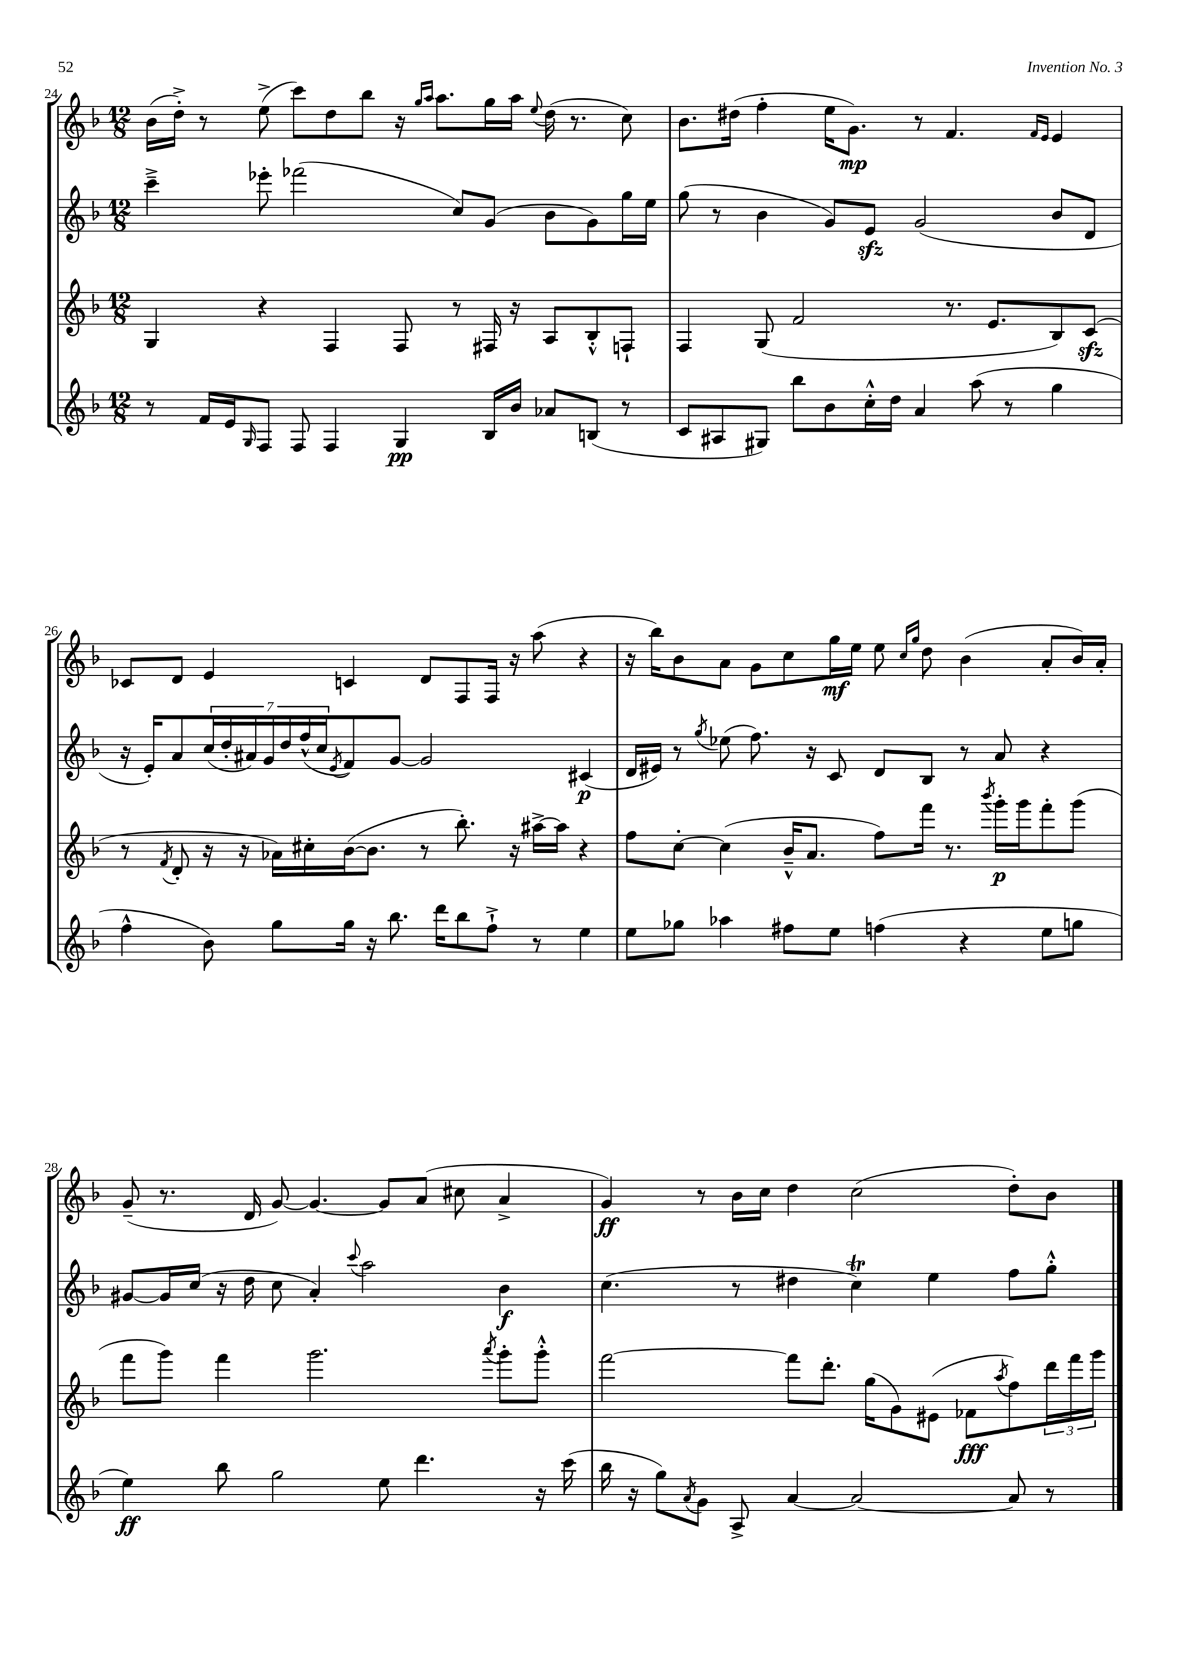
<<
\new StaffGroup <<
\new Staff = "s0" {
    \clef treble \key f \major \numericTimeSignature \time 12/8
    bes'16( d''16-.->) r8 e''8->( c'''8) d''8 bes''8 r16 \grace { g''16 a''16 } a''8. g''16 a''16 \appoggiatura { e''8 } d''16( r8. c''8) |
    bes'8. dis''16( f''4-. e''16 g'8.\mp) r8 f'4. \grace { f'16 e'16 } e'4 |
    ces'8 d'8 e'4 c'4 d'8 f8 f16 r16 a''8( r4 |
    r16 bes''16) bes'8 a'8 g'8 c''8 g''16\mf e''16 e''8 \grace { c''16 g''16 } d''8 bes'4( a'8-. bes'16) a'16-. |
    g'8--( r8. d'16 g'8~) g'4.~ g'8 a'8( cis''8 a'4-> |
    g'4\ff) r8 bes'16 c''16 d''4 c''2( d''8-.) bes'8 \bar "|." |
}
\new Staff = "s1" {
    \clef treble \key f \major \numericTimeSignature \time 12/8
    c'''4---> ees'''8-. fes'''2( c''8) g'8( bes'8 g'8) g''16 e''16 |
    g''8( r8 bes'4 g'8) e'8\sfz g'2( bes'8 d'8 |
    r16 e'16-.) a'8 \tuplet 7/4 { c''16( d''16-. ais'16) g'16 d''16 f''16-^( c''16 } \acciaccatura { e'8 } f'8) g'8~ g'2 cis'4\p( |
    d'16 eis'16) r8 \acciaccatura { g''8 } ees''8( f''8.) r16 c'8 d'8 bes8 r8 a'8 r4 |
    gis'8~ gis'16 c''16( r16 d''16 c''8 a'4-.) \appoggiatura { c'''8 } a''2 bes'4\f |
    c''4.( r8 dis''4 c''4\trill) e''4 f''8 g''8-.-^ \bar "|." |
}
\new Staff = "s2" {
    \clef treble \key f \major \numericTimeSignature \time 12/8
    g4 r4 f4 f8 r8 fis16 r16 a8 bes8-.-^ f8-! |
    f4 g8( f'2 r8. e'8. bes8) c'8\sfz( |
    r8 \acciaccatura { f'8 } d'8-. r16 r16 aes'16) cis''16-. bes'16~( bes'8. r8 bes''8.-.) r16 ais''16~-> ais''16 r4 |
    f''8 c''8~-. c''4( bes'16---^ a'8. f''8) f'''16 r8. \acciaccatura { bes'''8 } g'''16-.\p g'''16 f'''8-. g'''8( |
    f'''8 g'''8) f'''4 g'''2. \acciaccatura { a'''8 } g'''8-. g'''8-.-^ |
    f'''2~ f'''8 d'''8.-. g''16( g'8) eis'8( fes'8\fff \acciaccatura { a''8 } f''8) \tuplet 3/2 { d'''16 f'''16 g'''16 } \bar "|." |
}
\new Staff = "s3" {
    \clef treble \key f \major \numericTimeSignature \time 12/8
    r8 f'16 e'16 \grace { g16 } f8 f8 f4 g4\pp bes16 bes'16 aes'8 b8( r8 |
    c'8 ais8 gis8) bes''8 bes'8 c''16-.-^ d''16 a'4 a''8( r8 g''4 |
    f''4-^ bes'8) g''8 g''16 r16 bes''8. d'''16 bes''8 f''8-!-> r8 e''4 |
    e''8 ges''8 aes''4 fis''8 e''8 f''4( r4 e''8 g''8 |
    e''4\ff) bes''8 g''2 e''8 d'''4. r16 c'''16( |
    bes''16 r16 g''8) \acciaccatura { a'8 } g'8 a8-> a'4~ a'2~ a'8 r8 \bar "|." |
}
>>
>>
\layout { \context { \Score currentBarNumber = #24 } }
